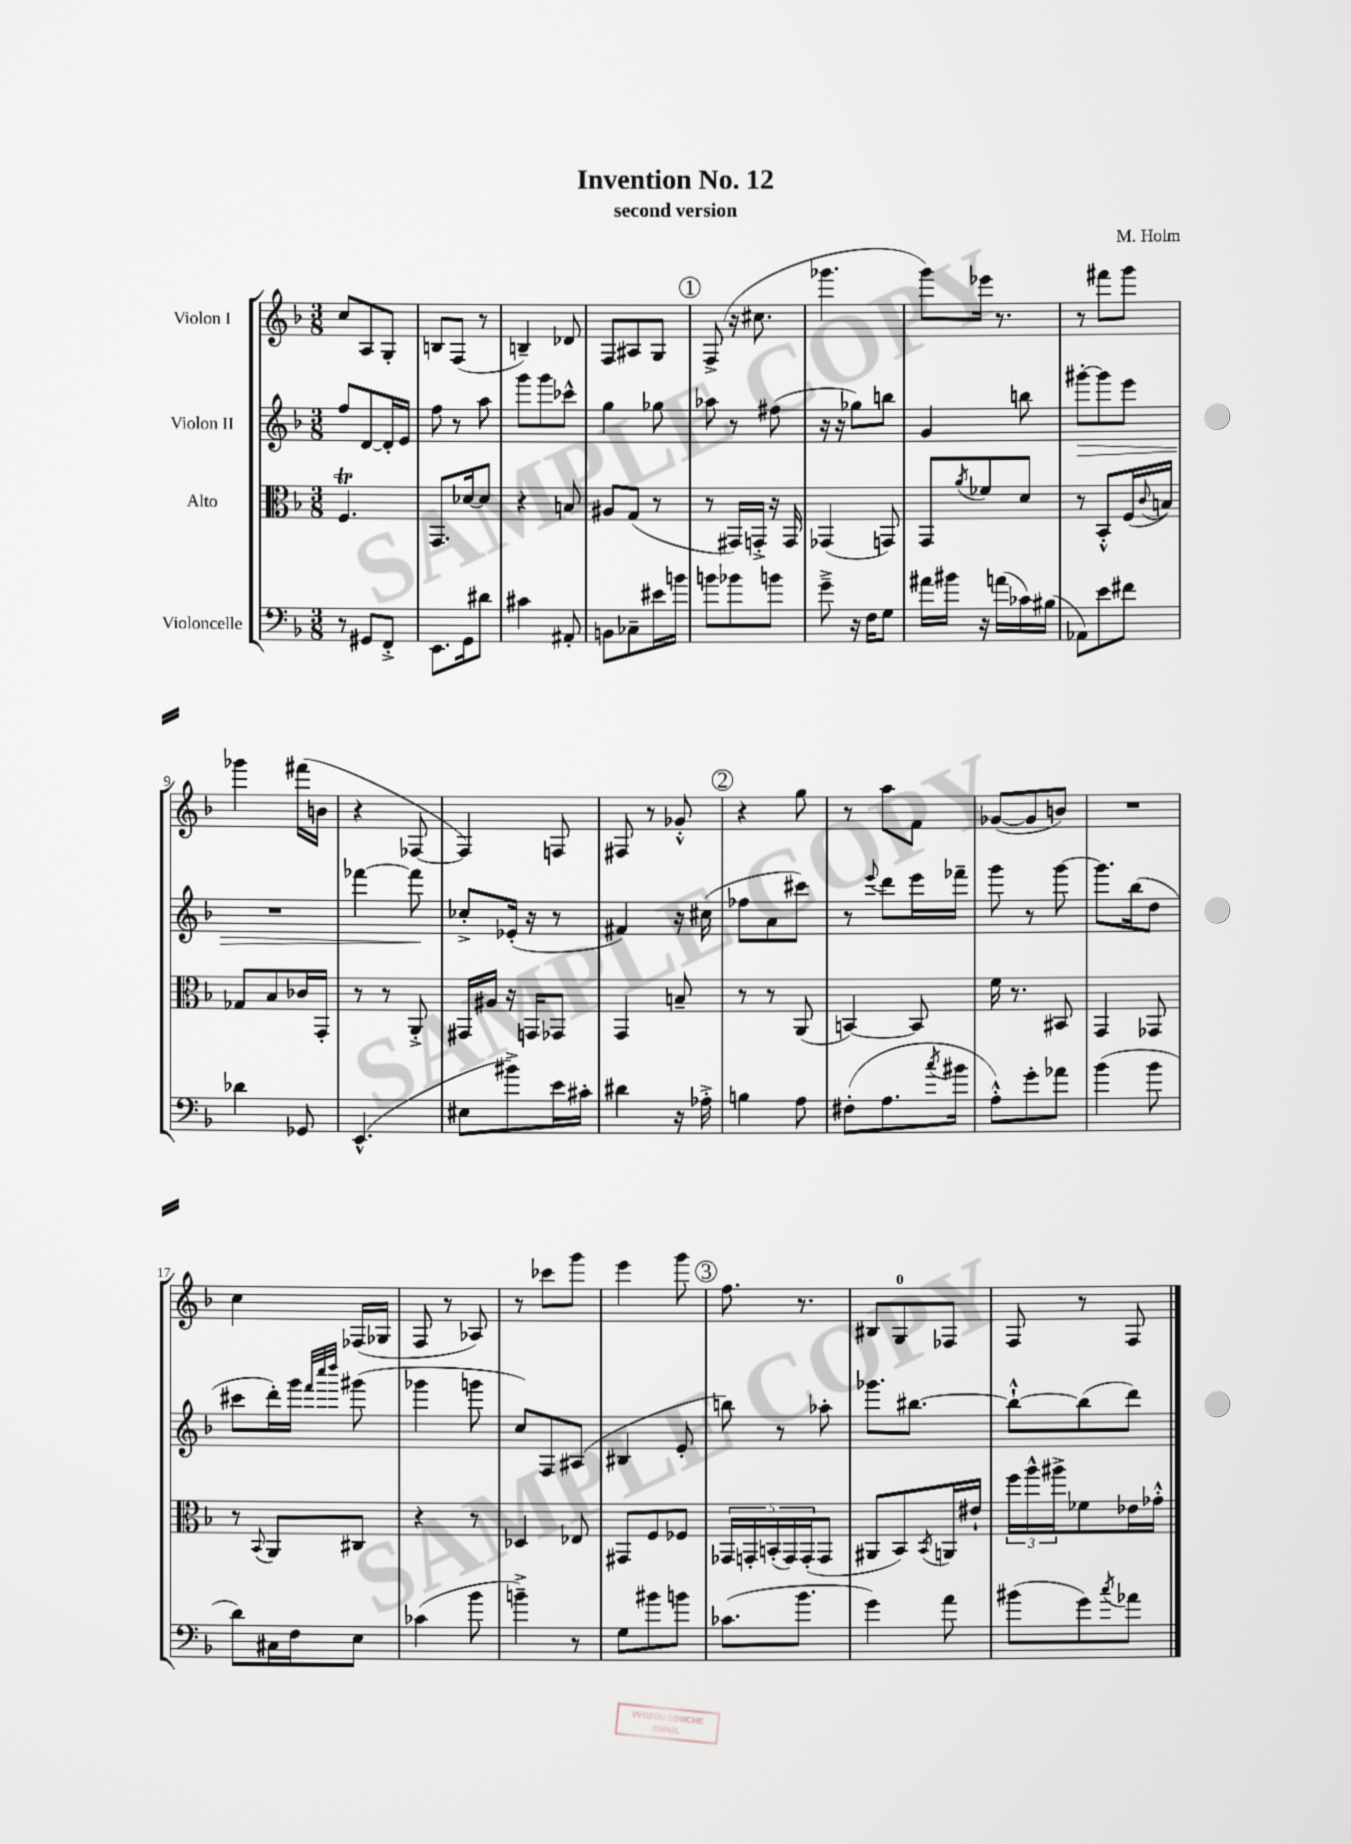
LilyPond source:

\header { title = "Invention No. 12" composer = "M. Holm" subtitle = "second version" }
<<
\new StaffGroup <<
\new Staff = "s0" \with { instrumentName = "Violon I" } {
    \clef treble \key f \major \numericTimeSignature \time 3/8
    c''8 a8 g8-. |
    b8 f8( r8 |
    b4--) des'8 |
    f8 ais8 g8 |
    \mark \markup { \circle "1" } f8->( r16 cis''8. |
    ges'''4. |
    g'''8) ees'''16 r8. |
    r8 fis'''8 g'''8 |
    ges'''4 fis'''16( b'16 |
    r4 fes8~ |
    fes4) f8 |
    fis8 r8 ges'8-.-^ |
    \mark \markup { \circle "2" } r4 g''8 |
    r8 a''8 f'8 |
    ges'8~( ges'8 b'8) |
    R4. |
    c''4 fes16( ges16 |
    f8 r8 aes8) |
    r8 ces'''8 g'''8 |
    e'''4 g'''8 |
    \mark \markup { \circle "3" } f''8. r8. |
    bis8 g8-0 fes8 |
    f8 r8 f8 \bar "|." |
}
\new Staff = "s1" \with { instrumentName = "Violon II" } {
    \clef treble \key f \major \numericTimeSignature \time 3/8
    f''8 d'8~ d'16-. e'16 |
    f''8 r8 a''8 |
    g'''8 g'''8 ces'''8-^ |
    g''4 ges''8 |
    \mark \markup { \circle "1" } aes''8 r8 fis''8( |
    r16 r16 ges''8) b''8 |
    g'4 b''8 |
    gis'''8~-.\> gis'''8 e'''8 |
    R4. |
    fes'''4~ fes'''8\! |
    ces''8-.-> ees'16-.( r16 r8 |
    fis'4) r16 cis''16( |
    \mark \markup { \circle "2" } fes''8 a'8 cis'''8) |
    r8 \appoggiatura { e'''8 } d'''8 e'''16 fes'''16-- |
    g'''8 r8 g'''8~ |
    g'''8. bes''16( d''8 |
    cis'''8 d'''16-.) g'''16 \grace { f'''32 c''''32 d''''32 } gis'''8( |
    ges'''4 g'''8 |
    c''8) f8 ais8( |
    bis4 e'8-. |
    \mark \markup { \circle "3" } b''8) r8 aes''8-. |
    ges'''8. bis''8.~ |
    bis''8~-!-^ bis''8( d'''8) \bar "|." |
}
\new Staff = "s2" \with { instrumentName = "Alto" } {
    \clef alto \key f \major \numericTimeSignature \time 3/8
    f4.\trill |
    g,8. des'16~ des'8 |
    r4 b8 |
    ais8 g8( r8 |
    \mark \markup { \circle "1" } r8 gis,16) g,16-.-> r16 g,16 |
    ges,4( g,8) |
    g,8 \acciaccatura { a'8 } fes'8 d'8 |
    r8 bes,8-.-^ f16( \appoggiatura { c'8 } b16) |
    ges8 bes8 ces'16 g,16-. |
    r8 r8 a,8-.-> |
    gis,16 ais16 r16 g,16 ges,8 |
    g,4 b8-- |
    \mark \markup { \circle "2" } r8 r8 a,8( |
    b,4~) b,8 |
    f'16 r8. bis,8 |
    g,4 ges,8 |
    r8 \appoggiatura { bes,8 } a,8 cis8 |
    r4 r8 |
    des4 ees8 |
    gis,8 f8 fes8 |
    \mark \markup { \circle "3" } \tuplet 5/4 { ges,16 g,16-. b,16-.( g,16) g,16-.( } g,8 |
    ais,8 bes,8) \acciaccatura { bes,8 } a,16 eis'16-! |
    \tuplet 3/2 { f''16 a''16-^ ais''16-> } fes'8 ees'16 ges'16-.-^ \bar "|." |
}
\new Staff = "s3" \with { instrumentName = "Violoncelle" } {
    \clef bass \key f \major \numericTimeSignature \time 3/8
    r8 gis,8 f,8-.-> |
    e,8. g,16 dis'8 |
    cis'4 ais,8-. |
    b,8 ces8-- eis'16 b'16 |
    \mark \markup { \circle "1" } b'8 bes'8 b'8 |
    g'8---> r16 f16 g8 |
    ais'16 bis'16 r16 a'16( ces'16) bis16( |
    aes,8) e'8 fis'8 |
    des'4 ges,8 |
    e,4.-^( |
    eis8 bis'8->) e'16 cis'16-. |
    dis'4 r16 aes16-.-> |
    \mark \markup { \circle "2" } b4 a8 |
    fis8-.( a8. \acciaccatura { c''8 } bis'16 |
    a8-.-^) g'8-. aes'8 |
    bes'4( bes'8 |
    d'8) cis16 f16 e8 |
    ces'4( bes'8 |
    b'4--->) r8 |
    g8 bis'8 b'8 |
    \mark \markup { \circle "3" } ces'8.( bes'8. |
    g'4) a'8 |
    bis'8( g'8) \acciaccatura { c''8 } aes'8 \bar "|." |
}
>>
>>
